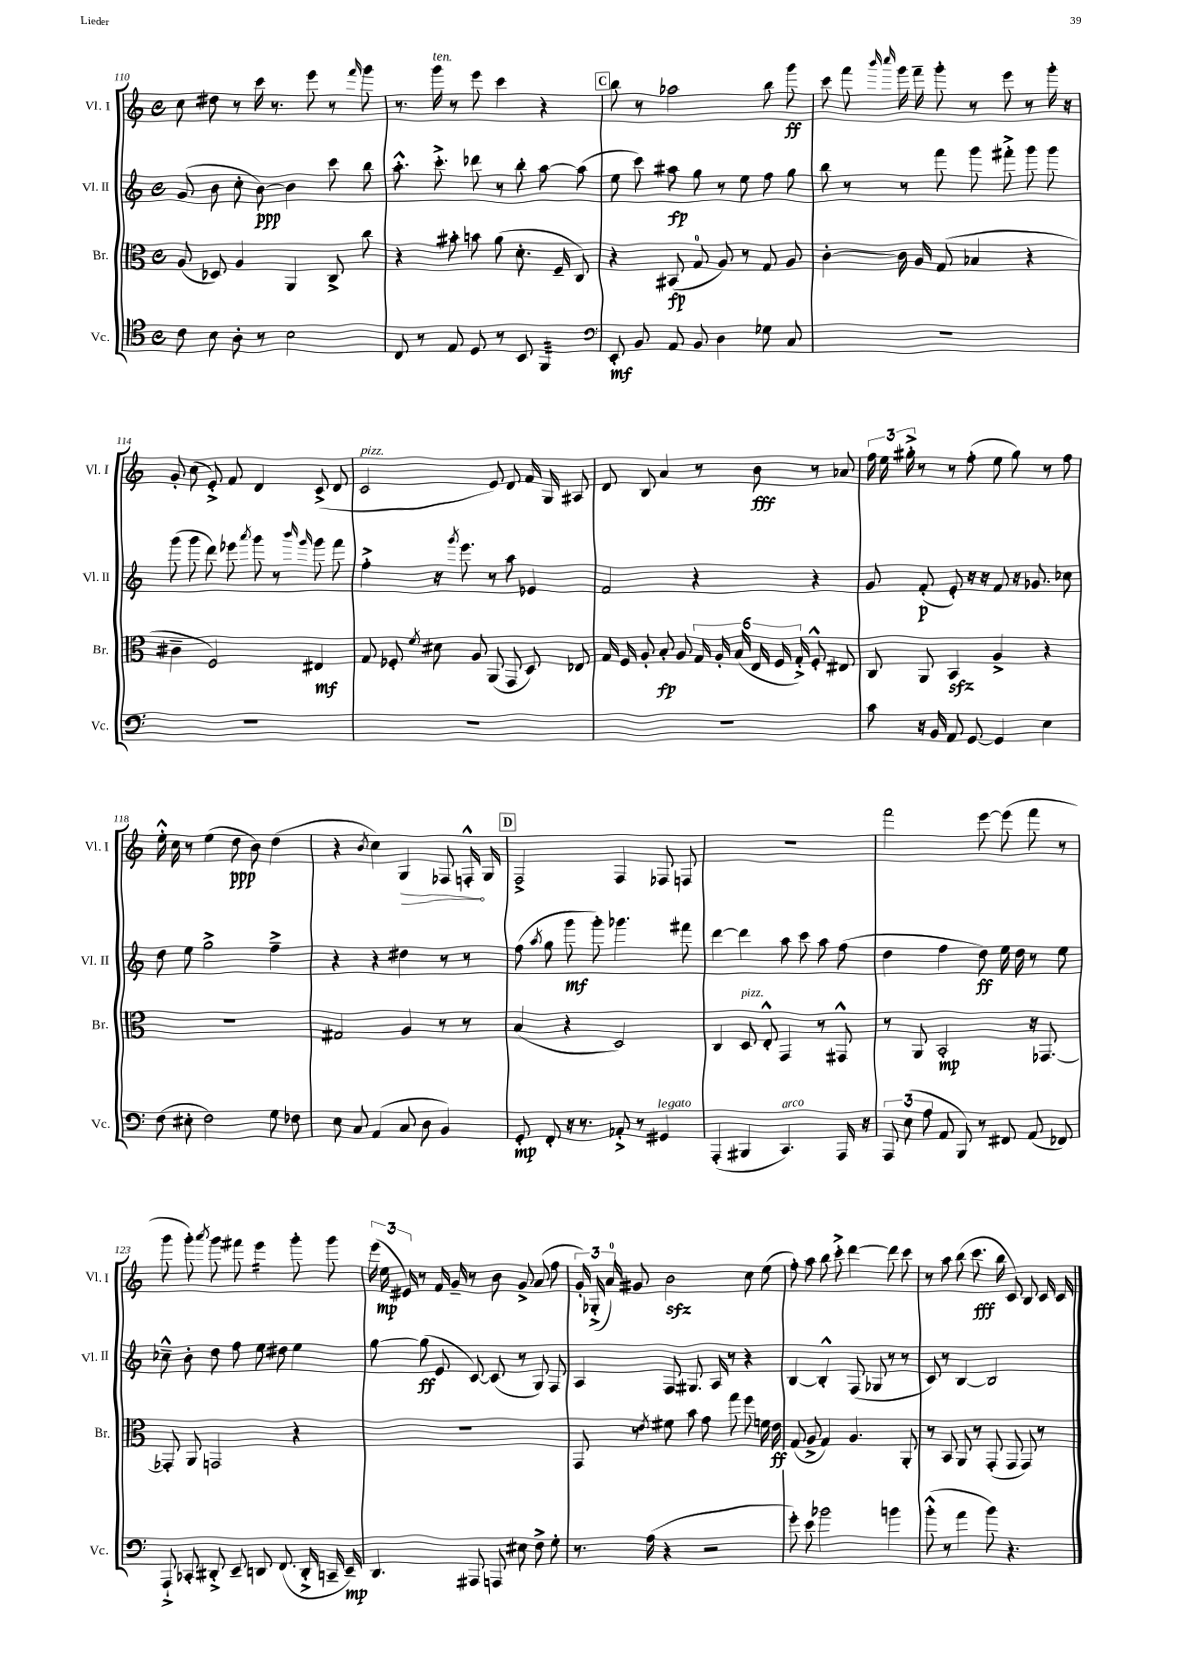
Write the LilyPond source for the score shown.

<<
\new StaffGroup <<
\new Staff = "s0" \with { instrumentName = "Vl. I" shortInstrumentName = "Vl. I" } {
    \clef treble \key c \major \defaultTimeSignature \time 4/4
    \autoBeamOff c''8 dis''8 r8 c'''16 r8. e'''8 r8 \grace { f'''16 } g'''8 |
    r8. g'''16^\markup { \italic "ten." } r8 e'''8 c'''4 r4 |
    \mark \markup { \box "C" } b''8 r8 aes''2 b''8 g'''8\ff |
    c'''8 f'''8 \grace { b'''16 c''''16 } g'''16 f'''16-- g'''8-. r8 e'''8 r8 g'''16-. r16 |
    g'8-. c''8( e'8-.->) f'8 d'4 c'8->( d'8 |
    c'2^\markup { \italic "pizz." } e'8) d'8 f'16 g16 ais8 |
    d'8 b8 a'4 r8 b'8\fff r8 aes'8 |
    \tuplet 3/2 { f''16 e''16 gis''16-.-> } r8 r8 f''8-.( e''8 gis''8) r8 f''8 |
    e''16-.-^ c''16 r8 e''4( d''8\ppp b'8) d''4( |
    r4 \acciaccatura { b'8 } c''4) \once \override Hairpin.circled-tip = ##t g4\> fes8 f16-.-^\! g16 |
    \mark \markup { \box "D" } f2-> f4 fes8 f8 |
    R1 |
    f'''2 e'''8~ e'''8( f'''8 r8 |
    g'''8 g'''8-.) \acciaccatura { a'''8 } g'''8 fis'''8 e'''4:16 g'''8-. g'''8 |
    \tuplet 3/2 { e'''16( e''16\mp eis'16) } r8 f'16 g'16-- r8 b'8 g'8-> a'8( f''8 |
    \tuplet 3/2 { g'16-.) ges16-.->( a'16-0) } gis'8 b'2\sfz c''8 e''8( |
    f''8-.) a''8 b''8 c'''8-.-> d'''4~ d'''8 c'''8 |
    r8 a''8 b''8( c'''8.\fff b''16 c'8) b8 c'16 c'16 \bar "|." |
}
\new Staff = "s1" \with { instrumentName = "Vl. II" shortInstrumentName = "Vl. II" } {
    \clef treble \key c \major \defaultTimeSignature \time 4/4
    \autoBeamOff g'8( b'8 c''8-. b'8~\ppp) b'4 c'''8 b''8 |
    a''8.-.-^ c'''8.-.-> des'''8 r8 b''8-. a''8~ a''8( |
    \mark \markup { \box "C" } e''8 c'''8) ais''8\fp g''8 r8 e''8 f''8 g''8 |
    b''8 r8 r8 f'''8 g'''8 fis'''8-.-> g'''8 g'''8 |
    g'''8( g'''8 d'''8) ees'''8 \acciaccatura { a'''8 } g'''8 r8 \grace { b'''16 g'''16 } g'''8 f'''8 |
    f''4-.-> r16 \acciaccatura { g'''8 } e'''8. r8 a''8 ees'4 |
    f'2 r4 r4 |
    g'8 f'8-.\p( e'8-.) r16 r16 f'8 r16 ges'8. ces''8 |
    d''8 e''8 g''2-> f''4---> |
    r4 r4 dis''4 r8 r8 |
    \mark \markup { \box "D" } f''8( \acciaccatura { a''8 } g''8 g'''8\mf g'''8-.) ges'''4. fis'''8 |
    d'''4~ d'''4 a''8 c'''8 a''8 f''8( |
    d''4 f''4 d''8\ff) e''16 d''16 r8 e''8 |
    ces''8---^ b'8-. d''8 f''8 e''8 dis''8 e''4 |
    g''8~ g''8\ff( e'8 c'8~) c'8( r8 g8) f8 |
    a4 f8 gis8. a16 r8 r4 |
    b4~ b4-.-^ f8( ges8 r8 r8 |
    c'8) r8 b4~ b2 \bar "|." |
}
\new Staff = "s2" \with { instrumentName = "Br." shortInstrumentName = "Br." } {
    \clef alto \key c \major \defaultTimeSignature \time 4/4
    \autoBeamOff a8( des8) a4 a,4 c8-> c''8 |
    r4 bis'8-. b'8 a'8( d'8.-. f16-- c8) |
    \mark \markup { \box "C" } r4 bis,8\fp( g8-0 a8) r8 g8 a8 |
    c'4~-. c'16 a16 g8( bes4 r4 |
    cis'4-- f2) eis4\mf |
    g8 fes8-. \acciaccatura { f'8 } dis'8 a8 a,8( g,8 d8) ees8 |
    g16 f16 a8-. b8-.\fp a8 \tuplet 6/4 { g16 a16-. b16( e16 f16 g16-.->) } f8-.-^ eis8 |
    c8 a,8 b,4\sfz a4-> r4 |
    R1 |
    gis2 a4 r8 r8 |
    \mark \markup { \box "D" } b4( r4 d2) |
    c4 d8^\markup { \italic "pizz." } e8-.-^ g,4 r8 gis,8-^ |
    r8 a,8 b,2-.\mp r16 ges,8.~ |
    ges,8-. a,8 g,2 r4 |
    R1 |
    g,8 r8 \acciaccatura { e'8 } fis'8 b'8 g'8 g''8 f''8 f'16 e'16\ff |
    g8( a8-> g4) a4. a,8-. |
    r8 b,8 a,8 r8 g,8-.( g,8 g,8) r8 \bar "|." |
}
\new Staff = "s3" \with { instrumentName = "Vc." shortInstrumentName = "Vc." } {
    \clef tenor \key c \major \defaultTimeSignature \time 4/4
    \autoBeamOff c'8 b8 a8-. r8 b2 |
    c8 r8 e8 d8 r8 b,8 \clef bass f,4:32 |
    \mark \markup { \box "C" } e,8-.\mf b,8 a,8 b,8 d4 ges8 c8 |
    R1 |
    R1 |
    R1 |
    R1 |
    c'8 r16 b,16 a,8 g,8~ g,4 e4 |
    f8( eis8-. f2) g8 fes8 |
    e8 c8 a,4( c8 d8 b,4) |
    \mark \markup { \box "D" } g,8-.\mp f,8-. r16 r8. aes,8-.-> r8 gis,4^\markup { \italic "legato" } |
    a,,4-.( bis,,4 c,4.^\markup { \italic "arco" }) a,,16 r16 |
    \tuplet 3/2 { a,,8 e8( a8 } a,8 b,,8) r8 fis,8 a,8( fes,8) |
    a,,8-!-> ces,8-. dis,8-.-> e,8-- d,8 f,8.( d,16-.-> c,16-- e,16--\mp) |
    d,4. ais,,8 a,,8 eis8 f8-> g8-. |
    r8. a16( r4 r2 |
    g'8-.) e'8 bes'2 b'4 |
    b'8-.-^( r8 a'4 b'8) r4. \bar "|." |
}
>>
>>
\layout { \context { \Score currentBarNumber = #110 } }
